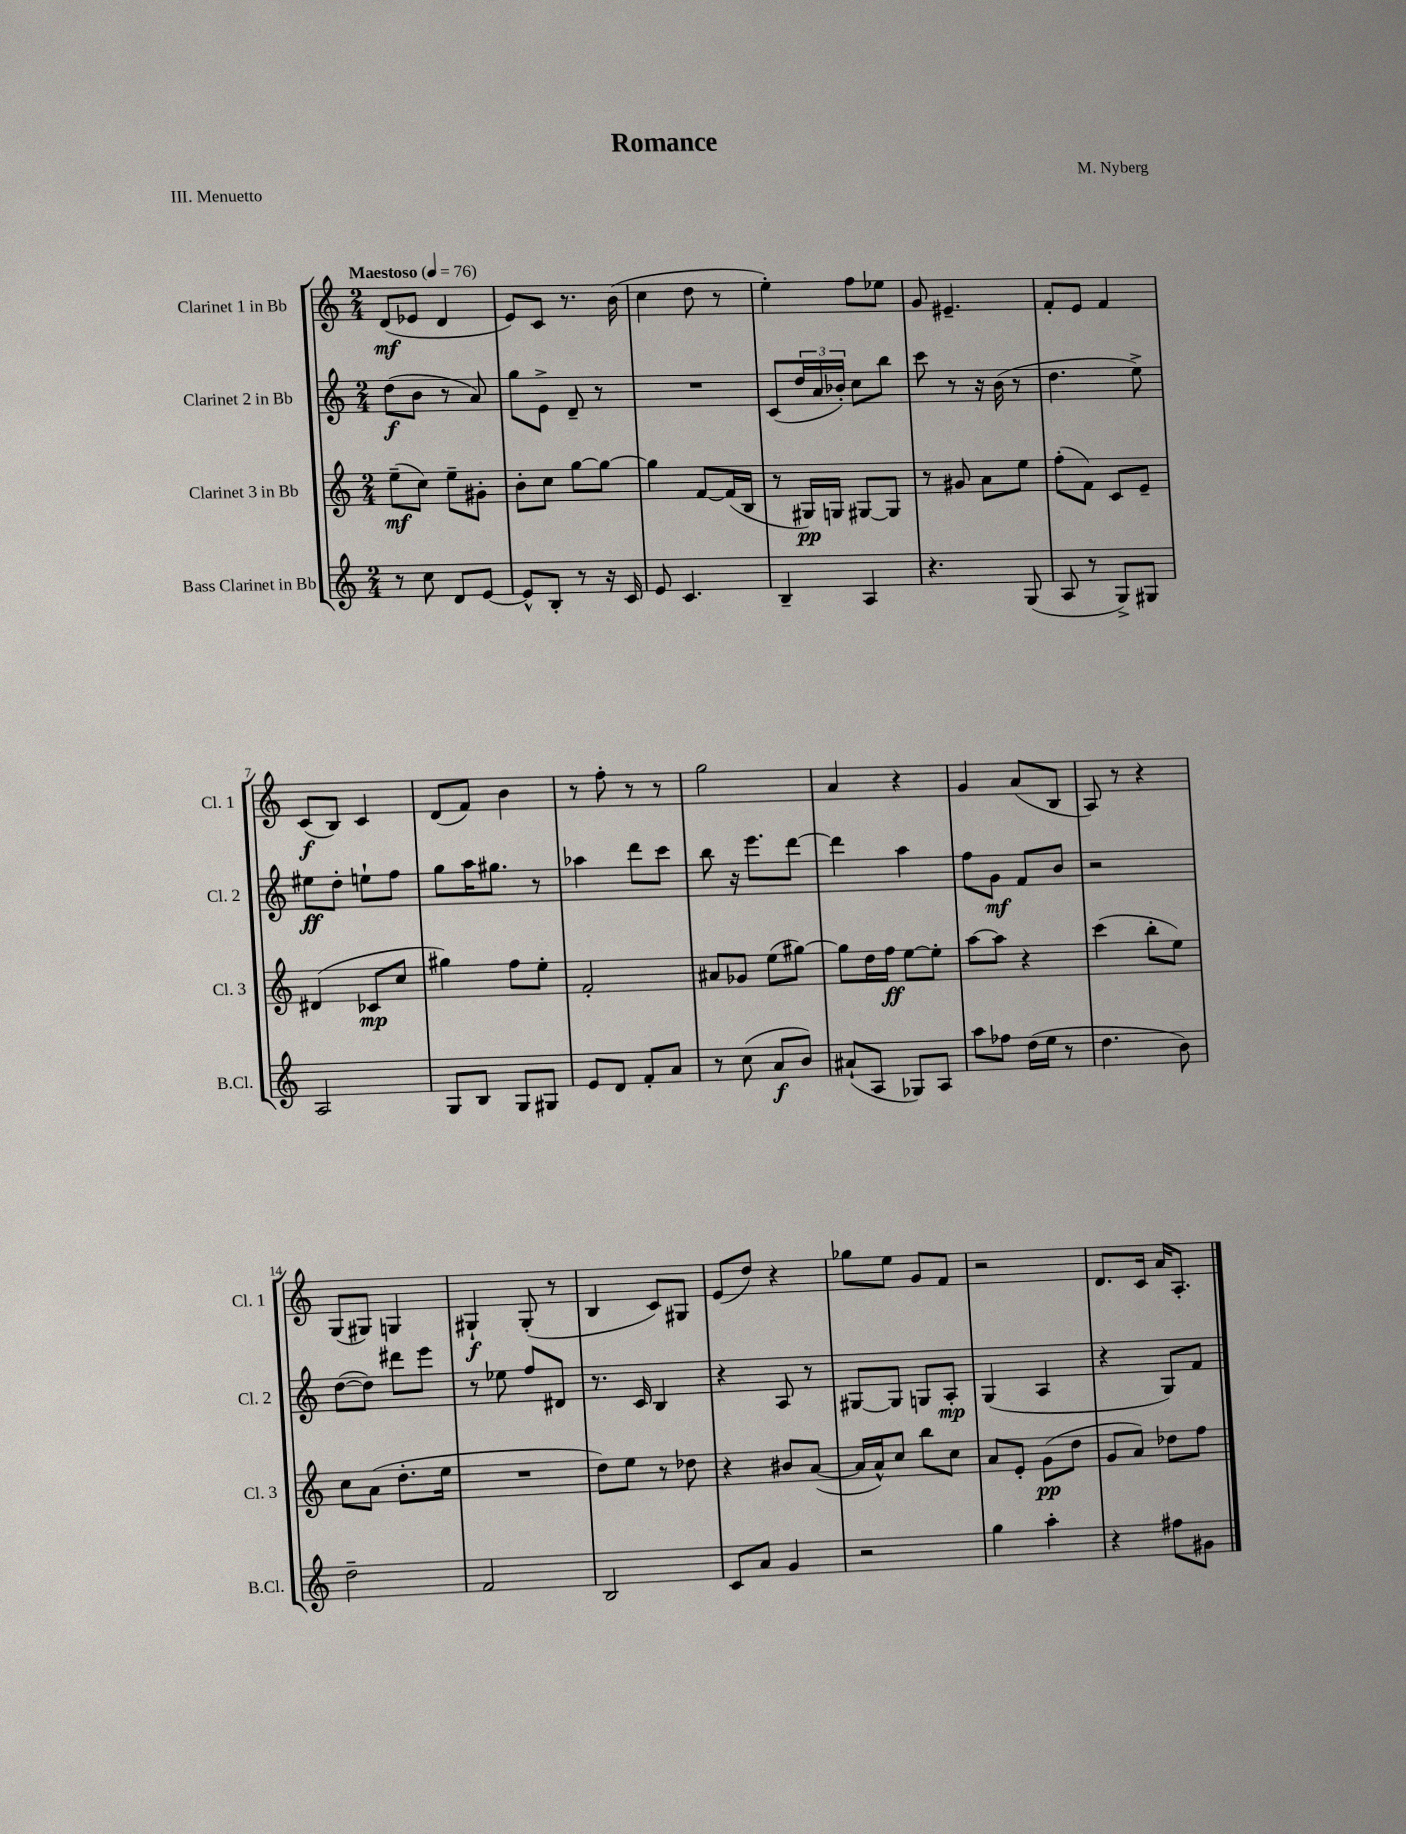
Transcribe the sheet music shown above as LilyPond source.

\header { title = "Romance" composer = "M. Nyberg" piece = "III. Menuetto" }
<<
\new StaffGroup <<
\new Staff = "s0" \with { instrumentName = "Clarinet 1 in Bb" shortInstrumentName = "Cl. 1" } {
    \clef treble \key c \major \numericTimeSignature \time 2/4 \tempo "Maestoso" 4 = 76
    d'8\mf( ees'8 d'4 |
    e'8) c'8 r8. b'16( |
    c''4 d''8 r8 |
    e''4-.) f''8 ees''8 |
    g'8 eis'4.-- |
    f'8-. e'8 f'4 |
    c'8\f( b8) c'4 |
    d'8( f'8) b'4 |
    r8 f''8-. r8 r8 |
    g''2 |
    a'4 r4 |
    g'4 a'8( b8 |
    a8) r8 r4 |
    g8( gis8) g4 |
    gis4-!\f gis8-.( r8 |
    b4 c'8) gis8 |
    e'8( d''8) r4 |
    ges''8 e''8 g'8 f'8 |
    r2 |
    d'8. c'16 a'16 a8.-. \bar "|." |
}
\new Staff = "s1" \with { instrumentName = "Clarinet 2 in Bb" shortInstrumentName = "Cl. 2" } {
    \clef treble \key c \major \numericTimeSignature \time 2/4
    d''8\f( b'8 r8 a'8) |
    g''8 e'8-> d'8-- r8 |
    R2 |
    c'8( \tuplet 3/2 { d''16 a'16 bes'16-.) } c''8 b''8 |
    c'''8 r8 r16 b'16( r8 |
    d''4. e''8->) |
    eis''8\ff d''8-. e''8-! f''8 |
    g''8 a''16 gis''8. r8 |
    aes''4 d'''8 c'''8 |
    b''8 r16 e'''8. d'''8~ |
    d'''4 a''4 |
    f''8 g'8\mf f'8 b'8 |
    r2 |
    d''8~( d''8) dis'''8 e'''8 |
    r8 ees''8 f''8 dis'8 |
    r8. c'16 b4 |
    r4 a8 r8 |
    gis8~ gis8 g8 a8-.\mp |
    g4( a4 |
    r4 g8) f'8 \bar "|." |
}
\new Staff = "s2" \with { instrumentName = "Clarinet 3 in Bb" shortInstrumentName = "Cl. 3" } {
    \clef treble \key c \major \numericTimeSignature \time 2/4
    e''8--\mf( c''8) e''8-- gis'8-. |
    b'8-. c''8 g''8~ g''8~ |
    g''4 f'8~ f'16( b16 |
    r8 gis16\pp) g16 gis8~ gis8 |
    r8 gis'8 a'8 e''8 |
    f''8-.( f'8) c'8 e'8-- |
    dis'4( ces'8\mp c''8 |
    gis''4) f''8 e''8-. |
    f'2-. |
    ais'8 ges'8 e''8( gis''8~) |
    gis''8 d''16 f''16\ff e''8~ e''8-. |
    a''8~ a''8 r4 |
    c'''4( b''8-. e''8) |
    c''8 a'8( d''8.-. e''16 |
    R2 |
    d''8) e''8 r8 des''8 |
    r4 bis'8 a'8~( |
    a'16 a'16-^) c''8 b''8 c''8 |
    a'8 e'8-. g'8\pp( d''8 |
    g'8 a'8) des''8 f''8 \bar "|." |
}
\new Staff = "s3" \with { instrumentName = "Bass Clarinet in Bb" shortInstrumentName = "B.Cl." } {
    \clef treble \key c \major \numericTimeSignature \time 2/4
    r8 c''8 d'8 e'8~ |
    e'8-^ b8-. r8 r16 c'16 |
    e'8 c'4. |
    b4-- a4 |
    r4. g8( |
    a8 r8 g8->) gis8 |
    a2 |
    g8 b8 g8 gis8 |
    e'8 d'8 f'8-. a'8 |
    r8 c''8( a'8\f b'8) |
    ais'8-!( a8 ges8) a8 |
    a''8 fes''8 d''16( e''16 r8 |
    d''4. b'8) |
    d''2-- |
    f'2 |
    b2 |
    c'8 a'8 g'4 |
    r2 |
    g''4 a''4-. |
    r4 fis''8 gis'8 \bar "|." |
}
>>
>>
